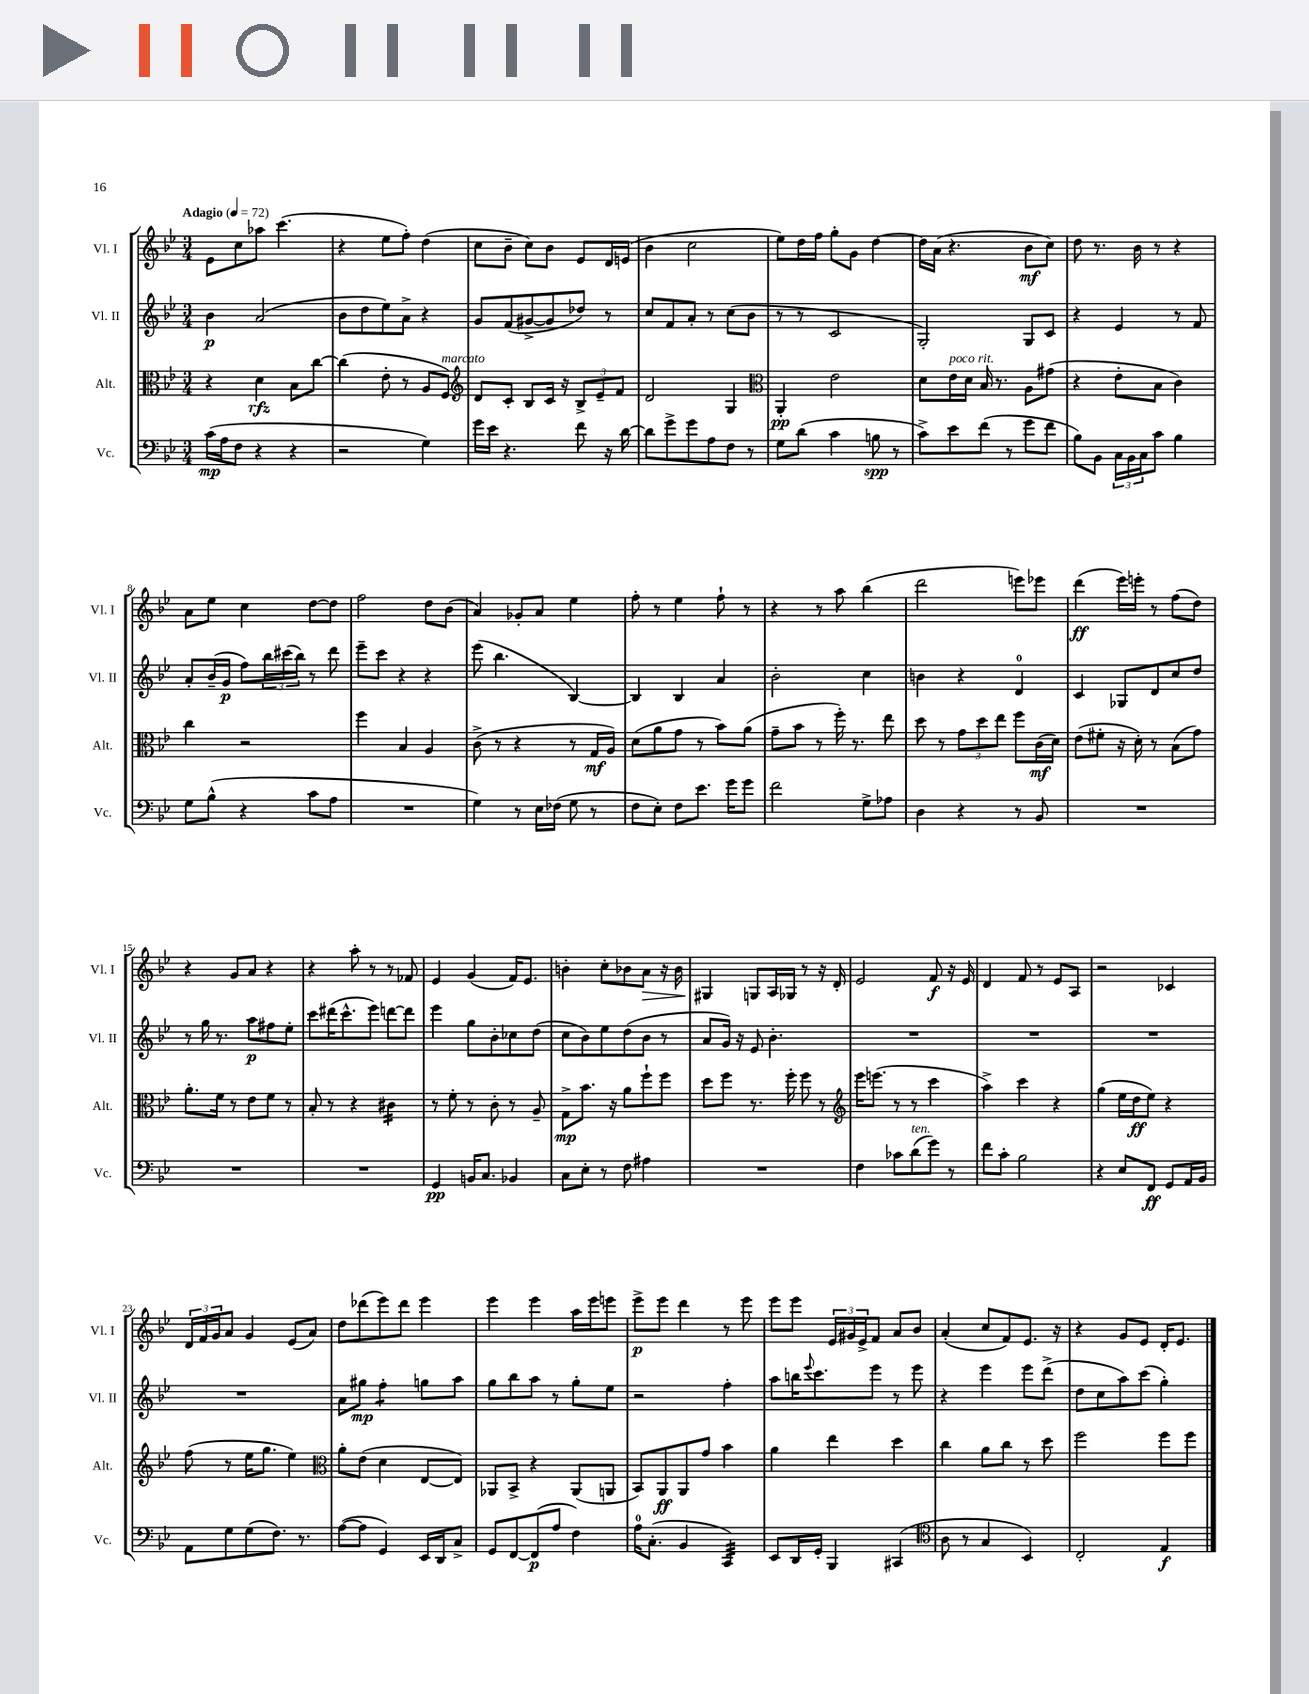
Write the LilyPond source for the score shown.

<<
\new StaffGroup <<
\new Staff = "s0" \with { instrumentName = "Vl. I" shortInstrumentName = "Vl. I" } {
    \clef treble \key bes \major \numericTimeSignature \time 3/4 \tempo "Adagio" 4 = 72
    ees'8 c''8 aes''8 c'''4.( |
    r4 ees''8 f''8-.) d''4( |
    c''8 bes'8-- c''8) bes'8 ees'8 d'16 e'16( |
    bes'4 c''2 |
    ees''8) d''16 f''16 g''8-. g'8 d''4~ |
    d''16 a'16( r4. bes'8\mf c''8) |
    d''8 r8. bes'16 r8 r4 |
    a'8 ees''8 c''4 d''8~ d''8 |
    f''2 d''8 bes'8( |
    a'4) ges'8-. a'8 ees''4 |
    f''8-. r8 ees''4 f''8-! r8 |
    r4 r8 a''8 bes''4( |
    d'''2 e'''8) ees'''8 |
    d'''4\ff( ees'''16) e'''16-. r8 f''8( d''8) |
    r4 g'8 a'8 r4 |
    r4 a''8-. r8 r8 fes'8 |
    ees'4 g'4( f'16) ees'8. |
    b'4-. c''8-. bes'8 a'8\> r16 bes'16 |
    gis4\! g8 a16 ges16 r8 r16 d'16-. |
    ees'2 f'8\f r16 ees'16 |
    d'4 f'8 r8 ees'8 a8 |
    r2 ces'4 |
    \tuplet 3/2 { d'16 f'16 g'16 } a'8 g'4 ees'8( a'8) |
    d''8 des'''8( ees'''8) des'''8 ees'''4 |
    ees'''4 ees'''4 a''16 ees'''16 e'''8 |
    ees'''8->\p ees'''8 d'''4 r8 ees'''8 |
    ees'''8 ees'''8 \tuplet 3/2 { ees'16 gis'16 ees'16-> } f'8 a'8 bes'8 |
    a'4-.( c''8 f'8) ees'8. r16 |
    r4 g'8 ees'8 d'16-. ees'8. \bar "|." |
}
\new Staff = "s1" \with { instrumentName = "Vl. II" shortInstrumentName = "Vl. II" } {
    \clef treble \key bes \major \numericTimeSignature \time 3/4
    bes'4\p a'2( |
    bes'8 d''8 ees''8) a'8-> r4 |
    g'8 f'8( gis'8~-> gis'8 des''8) r8 |
    c''8 f'8 a'8-. r8 c''8( bes'8 |
    r8 r8 c'2 |
    g2-.) g8 c'8 |
    r4 ees'4 r8 f'8 |
    a'8-. bes'16--( g'16\p f''8) \tuplet 3/2 { bes''16 cis'''16( bes''16) } r8 d'''8 |
    ees'''8-- c'''8 r4 r4 |
    ees'''8( bes''4. bes4~) |
    bes4 bes4 a'4 |
    bes'2-. c''4 |
    b'4 r4 d'4-0 |
    c'4 ges8 d'8 c''8 d''8 |
    r8 g''16 r8. a''8\p fis''8 ees''8-. |
    c'''8 dis'''16( c'''8.-^ ees'''8) d'''8~ d'''8 |
    ees'''4 g''8 bes'8-. ces''8 d''8( |
    c''8 bes'8) ees''8 d''8( bes'8 r8 |
    a'8 g'16) r16 ees'8 bes'4.-. |
    R2. |
    R2. |
    R2. |
    R2. |
    a'8 gis''8\mp f''4:8-. g''8 a''8 |
    g''8 bes''8 a''8 r8 g''8-. ees''8 |
    r2 f''4-. |
    a''8 b''16 \appoggiatura { ees'''8 } c'''8. ees'''8 r8 ees'''8 |
    r4 ees'''4 ees'''8 d'''8->( |
    d''8 c''8 a''8) c'''8( g''4-.) \bar "|." |
}
\new Staff = "s2" \with { instrumentName = "Alt." shortInstrumentName = "Alt." } {
    \clef alto \key bes \major \numericTimeSignature \time 3/4
    r4 d'4\rfz bes8 c''8~ |
    c''4( ees'8-. r8 a8 f8^\markup { \italic "marcato" }) |
    \clef treble d'8 c'8-. bes8 c'16 r16 \tuplet 3/2 { bes8-> ees'8-- f'8 } |
    d'2 g4 |
    \clef alto a,4-.\pp ees'2 |
    d'8 ees'16^\markup { \italic "poco rit." } d'16 bes16 r8. a8 gis'8( |
    r4 ees'8-. bes8 c'4) |
    c''4 r2 |
    f''4 bes4 a4 |
    c'8->( r8 r4 r8 g16\mf a16) |
    d'8( a'8 g'8 r8 bes'8) a'8( |
    g'8-- bes'8 r8 f''16-.) r8. ees''8 |
    d''8 r8 \tuplet 3/2 { g'8 d''8 ees''8 } f''8 c'16\mf( d'16) |
    ees'8( fis'8-. r16 d'16-.) r8 bes8( g'8) |
    a'8.-. f'16 r8 ees'8 f'8 r8 |
    bes8-. r8 r4 cis'4:16 |
    r8 f'8-. r8 c'8-. r8 a8-- |
    g8->\mp bes'8. r16 a'8 f''8-! f''8 |
    d''8 f''8 r8. f''16-. f''8 r8 |
    \clef treble ees'''16 e'''8.( r8 r8 c'''4 |
    a''4->) c'''4 r4 |
    g''4( ees''16 d''16\ff ees''8) r4 |
    f''8( r8 ees''16 g''8. ees''4) |
    \clef alto a'8-. ees'8( d'4 ees8~ ees8) |
    aes,8 bes,8-> r4 aes,8( a,8 |
    bes,8) a,8\ff a,8 g'8 bes'4 |
    a'4 ees''4 d''4 |
    c''4 a'8 c''8 r8 d''8 |
    f''2 f''8 f''8 \bar "|." |
}
\new Staff = "s3" \with { instrumentName = "Vc." shortInstrumentName = "Vc." } {
    \clef bass \key bes \major \numericTimeSignature \time 3/4
    c'16\mp( a16 f8 r4 r4 |
    r2 g4) |
    g'16 ees'16 r4. f'8 r16 d'16~ |
    d'8 g'8-> g'8 a8 f8 r8 |
    g8 d'8( c'4 b8\spp r8 |
    c'8->) ees'8 f'8( r8 g'8 f'8 |
    bes8) bes,8 \tuplet 3/2 { c16 bes,16 c16 } c'8 bes4 |
    g8 bes8-^( r4 c'8 a8 |
    R2. |
    g4) r8 ees16 fes16( g8 r8 |
    f8 ees8-.) f8 ees'8. g'16 g'8 |
    f'2 g8-> aes8 |
    d4 r4 r8 bes,8 |
    R2. |
    R2. |
    R2. |
    g,4\pp b,16 c8. bes,4 |
    c8 ees8-. r8 f8 ais4 |
    R2. |
    f4 ces'8 d'8^\markup { \italic "ten." }( g'8) r8 |
    f'8 c'8-. bes2 |
    r4 ees8 f,8\ff g,8 a,16 bes,16 |
    a,8 g8 g8( f8.) r8. |
    a8~( a8 g,4) ees,16 d,16 c8-> |
    g,8 f,8~ f,8\p( a8 f4) |
    a16-0 c8.-.( bes,4 c,4:32) |
    ees,8 d,16 g,16-. bes,,4 cis,4( |
    \clef tenor a8 r8 g4 bes,4) |
    c2-. ees4\f \bar "|." |
}
>>
>>
